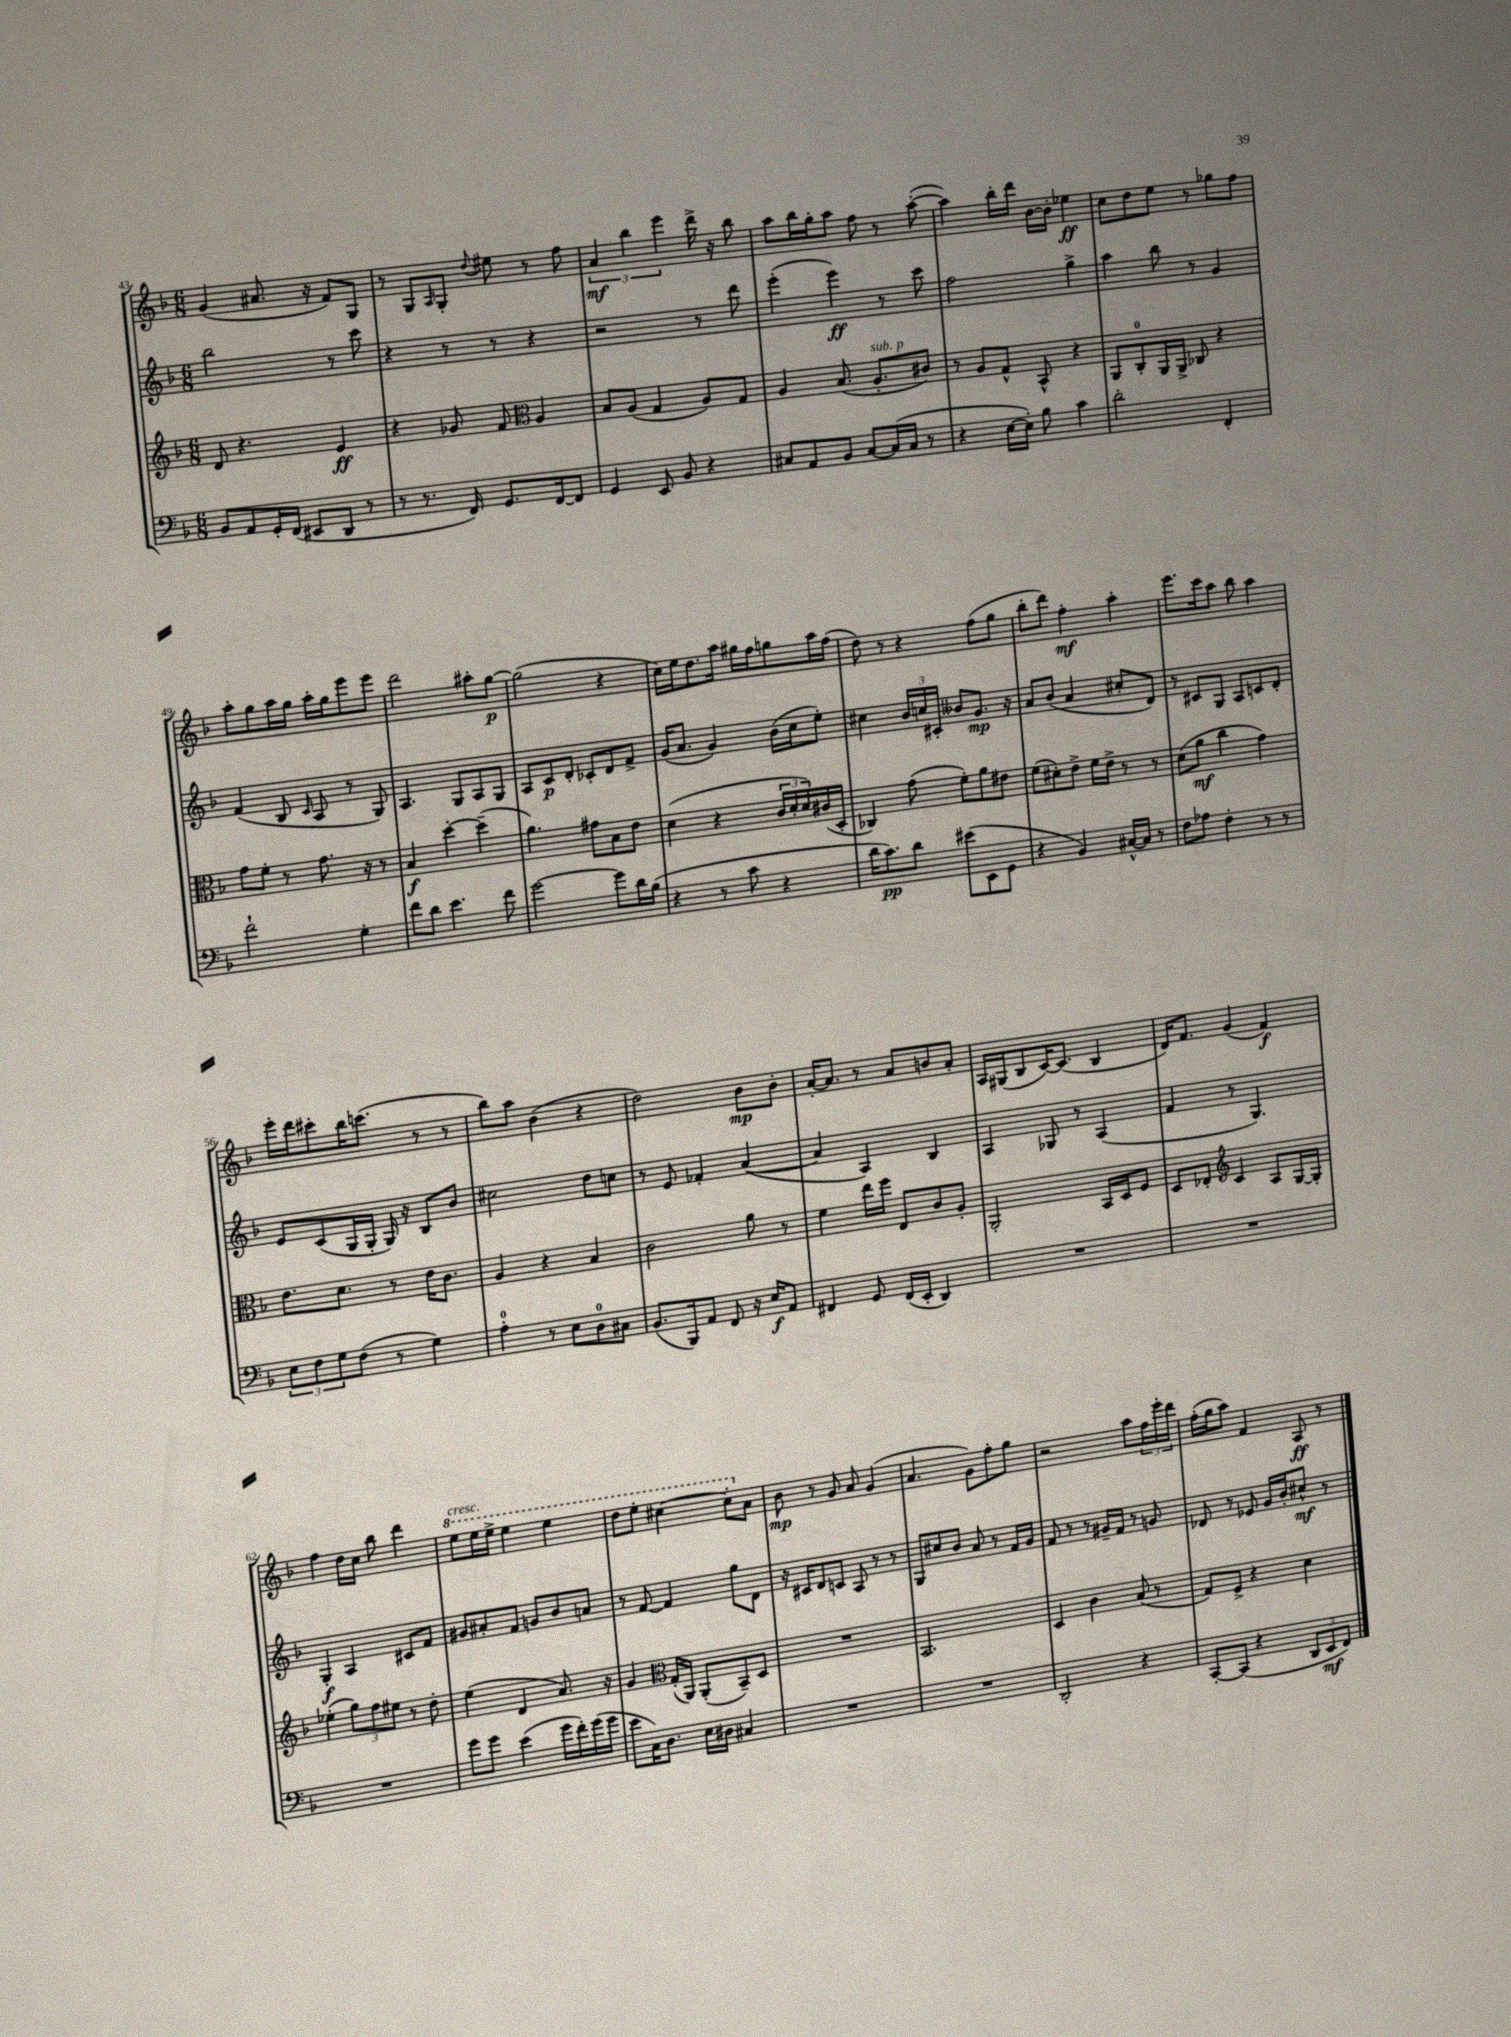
<<
\new StaffGroup <<
\new Staff = "s0" {
    \clef treble \key f \major \numericTimeSignature \time 6/8
    g'4( ais'8. r16 f'8) g8 |
    r8 g8 \grace { a16 } g8-. \appoggiatura { d''8 } eis''8 r8 f''8 |
    \tuplet 3/2 { a'4\mf bes''4 e'''4 } d'''16-> r16 bes''8 |
    a''8 bes''16 g''16-. a''8 f''8 r8 a''8~-.( |
    a''4) bes''16-. d'''16 bes'16~ bes'16-. ees''4\ff |
    c''8 d''8 e''8 r8 ges''8 f''8 |
    a''8-. g''8 a''16 g''16 a''16-. g''16 e'''8 e'''8 |
    d'''2 ais''8-. g''8~\p |
    g''2( r4 |
    c''16) e''16 d''8. a''16 gis''16 f''16 g''8 a''16 f''16( |
    d''8) r8 r4 f''8( g''8 |
    bes''8-. d'''8) f''4-.\mf a''4-. |
    e'''8. c'''16 a''8 bes''8 a''4 |
    e'''16-. d'''16 cis'''8-. bes''16 c'''8.( r8 r8 |
    bes''8) a''8 bes'4( r4 |
    d''2) bes'8\mp bes'8-. |
    a'16~-. a'8. r8 a'8 b'8 a'8-. |
    a16 gis16( bes8 c'16~) c'8.( bes4 |
    d'16) f'8. g'4( f'4\f) |
    f''4 d''16 c''16 bes''8 d'''4 |
    \ottava #1 e'''8^\markup { \italic "cresc." } e'''16 e'''16-> e'''4 e'''4 |
    d'''8 e'''8-. cis'''4~ cis'''8-. \ottava #0 a'8 |
    bes'8\mp r8 g'8 a'8 g'4( |
    a'4. g'8) f''8-. g''8 |
    r2 a''8 \tuplet 3/2 { f''16 e'''16-. d'''16 } |
    f''16-.( g''16 a''8) f'4 a8\ff r8 \bar "|." |
}
\new Staff = "s1" {
    \clef treble \key f \major \numericTimeSignature \time 6/8
    bes''2 r8 c'''8 |
    r4 r8 r8 r4 |
    r2 r8 d'''8 |
    e'''4-.( e'''4\ff) r8 c'''8 |
    f''2 g''4-> |
    a''4 bes''8 r8 g'4 |
    f'4( bes8 \grace { c'16 } a8 r8 g8) |
    a4. g8 a8 g8 |
    a8 c'8\p d'8-. ces'8-. d'8 f'8-> |
    g'16( a'8. g'4) bes'16( c''16 e''8-.) |
    cis''4 \tuplet 3/2 { bes'16 c''16 cis'16-. } beses'8 g'8.\mp r16 |
    a'8 bes'8( a'4 cis''8-. d'8) |
    r8 cis'8 g8 a8 c'8 d'8-. |
    e'8 c'8( g16 g16-. g16) r16 bes8 bes'8 |
    cis''2 d''8 c''8 |
    r8 e'8 fes'4-. a'4~( |
    a'4 a4) bes4 |
    a4 ges8 r8 a4( |
    f'4 r8 g4.) |
    g4-.\f a4 cis'8 f'8 |
    gis'8 ais'8-. f'8 g'8 bes'8 a'8 |
    r8 f'8~ f'4 g''8 d'8 |
    r16 cis'16 d'8 c'8 a8 r8 r8 |
    g8 cis''8 bes'8 a'8 r8 f'16 g'16 |
    f'8 r8 r8 gis'16-- f'16 r8 g'8 |
    des'8 r8 ees'8 g'16 bes'16-. cis''8-^\mf r8 \bar "|." |
}
\new Staff = "s2" {
    \clef treble \key f \major \numericTimeSignature \time 6/8
    d'8 r4. e'4\ff |
    r4 ges'8 f'8 \clef alto a4 |
    bes8 a8( g4 a8) g8 |
    a4 bes8.( a8.-.^\markup { \italic "sub. p" } cis'8) |
    r8 a8 g8-^ bes,8-^ r4 |
    a,8 c8-0-. a,16 a,16-> ces8 r4 |
    g'8 f'8-. r8 g'8. r16 r8 |
    bes4\f d''4~-. d''4--( |
    a'4.) gis'8 bes8 e'8 |
    d'4( r4 \tuplet 3/2 { c'16 d'16-. d'16) } cis'16( d16-. |
    ces4) g'8( f'8-.) a'8 eis'8 |
    f'8( dis'8-.) e'8-> f'16 e'16-> r8 r8 |
    d'8( a'8\mf c''4 g'4) |
    e'8. d'8. r8 e'16 c'8. |
    a4 r4 bes4 |
    c'2 a'8 r8 |
    f'4 e''16 f''16 e8 c'8 a8-. |
    a,2-. bes,16 d16 f8 |
    d8 ees8-. \clef treble c'4 a8 g16~ g16-. |
    ees''4-.( \tuplet 3/2 { g''8) f''8 eis''8 } r8 d''8-. |
    e''4( d'4 a'8.) r16 |
    g'4 \clef alto g16-.( a,16) a,8-.( bes,8--) d8 |
    R2. |
    bes,2. |
    d4 c'4 bes8( r8 |
    g8) f8-> r4 d'4 \bar "|." |
}
\new Staff = "s3" {
    \clef bass \key f \major \numericTimeSignature \time 6/8
    bes,8 a,8 g,16-. f,16( eis,8 d,8 r8 |
    r8 r8. f,16) g,8. f,16~ f,8 |
    g,4 e,8 bes,8 r4 |
    cis8 a,8 bes,8 cis8~ cis16( cis16 r8 |
    r4 e16~ e16-.) bes8 c'4 |
    d'2-. f,4-. |
    f'2-! g4-. |
    f'8 d'8 e'4. f'8 |
    g'2~ g'8 d'16 bes16( |
    r4 r8 c'8 r4 |
    d'16 c'8.\pp) d'8 eis'8( e,8 g,8 |
    r4 bes,4) cis16~-^ cis16 r8 |
    f8 aes8 f4-. r8 r8 |
    \tuplet 3/2 { e8 f8 g8 } f8( r8 g4) |
    a4-0-. r8 e8 d8-0 cis8 |
    bes,8.( bes,,16) a,8 f,8 r16 e16\f a,8 |
    fis,4 g,8 fis,16( e,16-. d,4) |
    R2. |
    R2. |
    R2. |
    g'8 g'8 e'4( g'16 f'16-.) g'16( g'16 |
    e'8 c16) d8. e16 dis16 cis4 |
    R2. |
    R2. |
    d,2-. r4 |
    c,8~-. c,8( r4 \tuplet 3/2 { d,8 e,8\mf f,8) } \bar "|." |
}
>>
>>
\layout { \context { \Score currentBarNumber = #43 } }
